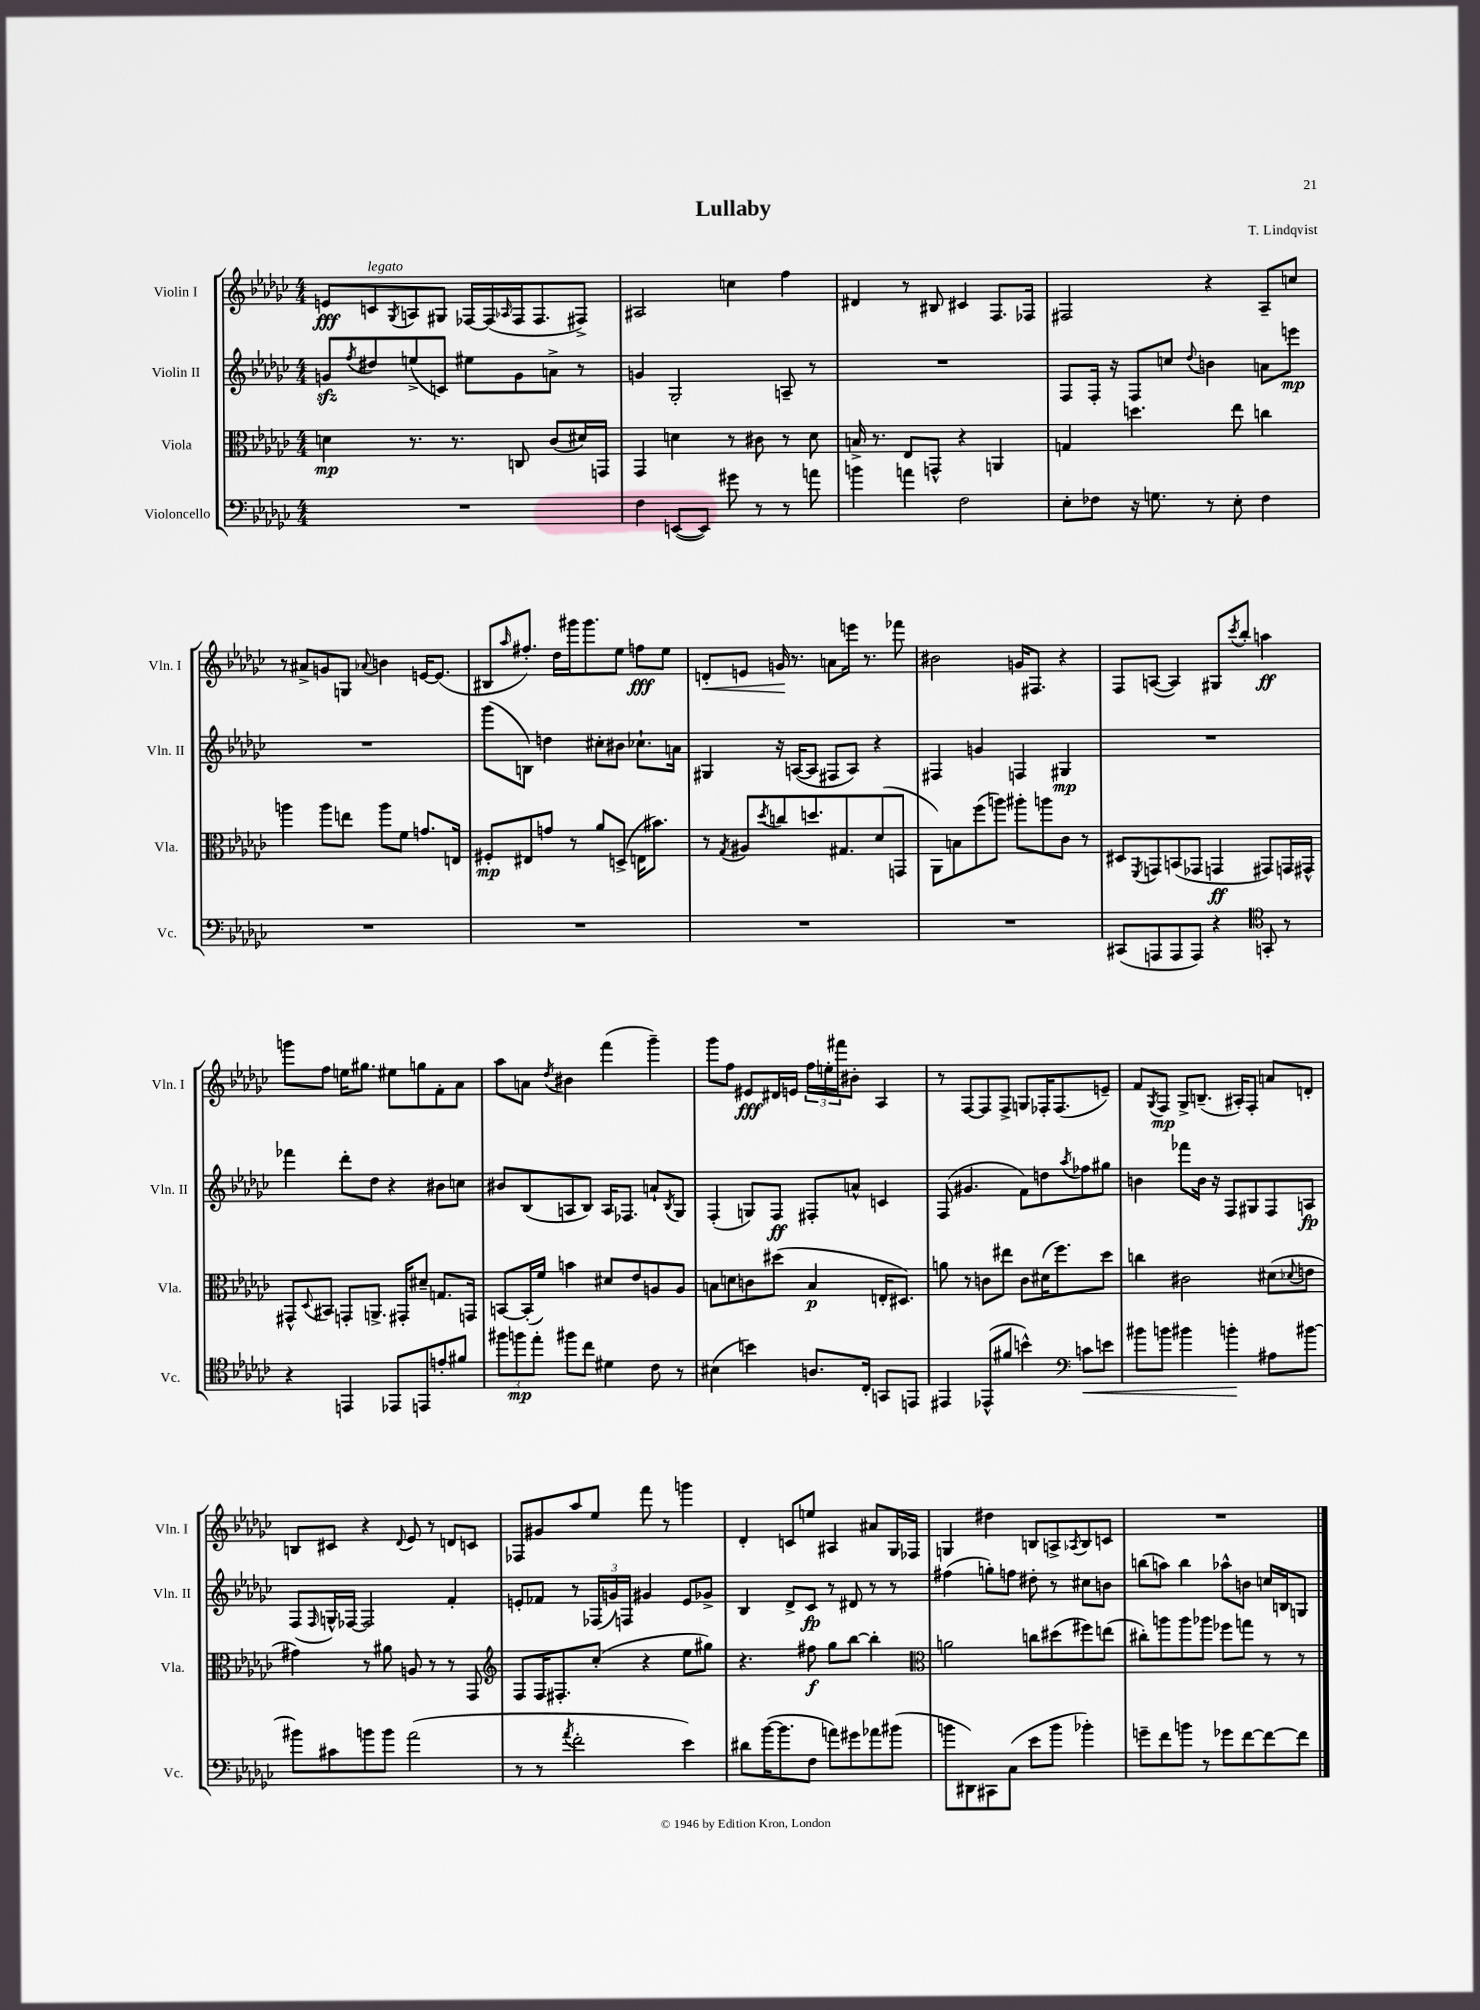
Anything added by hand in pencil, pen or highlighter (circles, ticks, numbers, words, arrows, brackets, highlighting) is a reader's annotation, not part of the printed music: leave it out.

**kern	**kern	**kern	**kern
*staff4	*staff3	*staff2	*staff1
*clefF4	*clefC3	*clefG2	*clefG2
*k[b-e-a-d-g-c-]	*k[b-e-a-d-g-c-]	*k[b-e-a-d-g-c-]	*k[b-e-a-d-g-c-]
*M4/4	*M4/4	*M4/4	*M4/4
1r	4d	8g	8e
.	.	8qff	.
.	.	8dd#	8c
.	.	.	8qG-
.	8.r	(8ee^	8A
.	.	8c)	8G#
.	8.r	.	.
.	.	8ee#	[16F-
.	.	.	(16F-]
.	.	.	16qqA-
.	8C	8g	16F-
.	.	.	8.F-
.	(8c-	8a^	.
.	16d#)	8r	8F#^)
.	16GG	.	.
=	=	=	=
4F	4GG-	4g	2A#
([8EE	4d	2G-'	.
8EE])	.	.	.
8g#	8r	.	4cc
8r	8c#	.	.
8r	8r	8A~	4ff
8a	8d	8r	.
=	=	=	=
4b	16B^	1r	4d#
.	8.r	.	.
4a	8E-	.	8r
.	8GG^^	.	8B#
2F	4r	.	4c#
.	4AA	.	8.F
.	.	.	16F-
=	=	=	=
8E-'	4G	8F	2F#
8F-	.	16F'	.
.	.	16r	.
16r	4.dd	8F	.
8.G	.	.	.
.	.	8cc	.
.	.	8qqdd-	.
8r	.	4b	4r
8E-'	8ee-	.	.
4F-	4cc	8a	8A-~
.	.	8eee	8cc
=	=	=	=
1r	4aa	1r	8r
.	.	.	8a#^
.	8aa	.	8g
.	8ee	.	8G
.	.	.	8qqa-
.	8aa	.	4b
.	8f	.	.
.	8.g	.	[16e
.	.	.	(8.e]
.	16E	.	.
=	=	=	=
1r	8F#'	(8ggg-	8B#
.	.	.	16qqaa-
.	8E#	8B)	8.ff#')
.	8g	4dd	.
.	.	.	16dd-
.	8r	.	16ggg#
.	.	.	8.ggg#
.	8a-	8cc#'	.
.	(8D^	8b#	8ee-
.	16E	8.cc-`	8ff
.	8.b#)	.	.
.	.	.	8ee-
.	.	16a	.
=	=	=	=
1r	8r	4G#	8d'
.	8qG-	.	.
.	8A#	.	8e
.	8qdd-	.	.
.	8cc	16r	16g
.	.	([16A	8.r
.	8.dd	8A]	.
.	.	8F#	8a
.	8.G#	.	.
.	.	8A)	16eee
.	.	.	8.r
.	(8d-	4r	.
.	8GG	.	8fff-
=	=	=	=
1r	8AA-)	4F#	2b#
.	8B	.	.
.	(8ff	4g	.
.	8aa)	.	.
.	8aa#'	4F	16g
.	.	.	8.F#
.	8aa	.	.
.	8c-	4G#	4r
.	8r	.	.
=	=	=	=
(8CC#	8D#	1r	8F
.	8qFF	.	.
8AAA	8GG	.	([8A
8AAA	(8BB	.	4A])
8AAA)	8GG-	.	.
4r	4GG	.	8G#
.	.	.	8qccc-
.	.	.	8bb-'
*clefC4	*	*	*
8GG'	8GG#)	.	4aa
8r	16GG	.	.
.	16GG#^^	.	.
=	=	=	=
4r	8GG#^^	4fff-	8ggg
.	8qqD-	.	.
.	8BB#	.	8ff
4EE	8GG'	8ddd-'	16ee
.	.	.	8.gg#
.	8.AA^	8dd-	.
8EE-	.	4r	8ee#
.	16GG#'	.	.
8EE	8d#~	.	8gg
8e'	8.G	8b#	8f'
8f#	.	8cc	8a-
.	16GG	.	.
=	=	=	=
12ff#	[8BB	8b#	8aa-
12ff	.	.	.
.	(16BB']	(8B-	8a
12ee-'	.	.	.
.	16f)	.	.
.	.	.	8qdd-
8ff#	4b	8A	4b#
8cc-	.	8B-)	.
4d#	8d#	16A	(4fff
.	.	8.F-	.
.	8e-	.	.
8c-	8A	8a`	4ggg-~)
.	.	8qB-	.
8r	8A	8G-	.
=	=	=	=
(4B#	8B	(4F'	8ggg-
.	8d	.	8ff
4b)	8c	8G)	8e#
.	(8dd#	8F	16d#
.	.	.	16e
8.A	4B	8F#'	24ff
.	.	.	24ee'
.	.	.	24fff#
.	.	8a^^	8b#'
16C-'	.	.	.
8GG	16E'	4c	4A-
.	8.D#)	.	.
8EE	.	.	.
=	=	=	=
4EE#	8a	(8F	8r
.	8r	4.g#	[8F
(8EE-^^	8c	.	8F]
8f#	8ee#	.	8F^
4b^^)	8c	8f)	8G
.	(16d#	8dd	16F-'
.	8.ff)	.	(8.F-
*clefF4	*	*	*
.	.	8qaa-	.
8c	.	8ff-	.
8e	8dd-	8gg#	8e~)
=	=	=	=
8b#	4cc	4b	8f
.	.	.	8qG-
8b	.	.	8F
4b#	2c#	8fff-	8G-^
.	.	16b	(8.B~
.	.	16r	.
4b'	.	8F	.
.	.	.	16A#')
.	.	8G#	8F'
8A#	(8d#	8F	8a
.	8qqd-	.	.
[8b#	8e	8A	8d'
=	=	=	=
8b#]	4g#)	(8F	8B
.	.	16qqF	.
8c#	.	16G^^)	8c#
.	.	[16F-	.
8b	8r	2F-]	4r
8b	8a#	.	.
.	.	.	8qqd-
(2a-	8A	.	8e-
.	8r	.	8r
.	8r	4f'	8d
.	8GG-	.	8c
=	=	=	=
*	*clefG2	*	*
8r	8F	8e'	8F-
8r	16F	8f-	8g#
.	8.F#'	.	.
8qa-	.	.	.
2f'	.	8r	8aa-
.	(8cc-'	(24F-	8ee-
.	.	24g)	.
.	.	24F	.
.	4r	4g#	8fff
.	.	.	8r
4e-)	8ee-	8e	4ggg
.	8gg#)	8g-^	.
=	=	=	=
8d#	4.r	4B-	4d-'
([16b-	.	.	.
8.b-]	.	.	.
.	.	8d-^	8c
8F	8ff#	8c-	8ee
8a)	8gg-	8r	4A#
8g#	[8bb-	8d#	.
8a-	4bb-']	8r	8a#
(8b#	.	8r	16G-
.	.	.	16F-
=	=	=	=
*	*clefC3	*	*
8b	2a	(4ff#	4G
8DD#)	.	.	.
8CC#	.	8gg')	4dd#
(8C-	.	8ff	.
8e-	8cc	8dd#'	8B
8b	(8dd#	8r	8A^
.	.	.	8qA-
4b-')	8ff#)	8cc#	8B
.	(8ee	8b	8c
=	=	=	=
8g~	8cc#')	(8bb	1r
8f	8aa	8aa)	.
8b	8aa	4bb	.
8r	8aa-	.	.
8g-	8ff-	8aa-^^	.
[8f	8gg	8b	.
8f_	8r	16cc	.
.	.	16B	.
8f]	8r	8G	.
==	==	==	==
*-	*-	*-	*-
